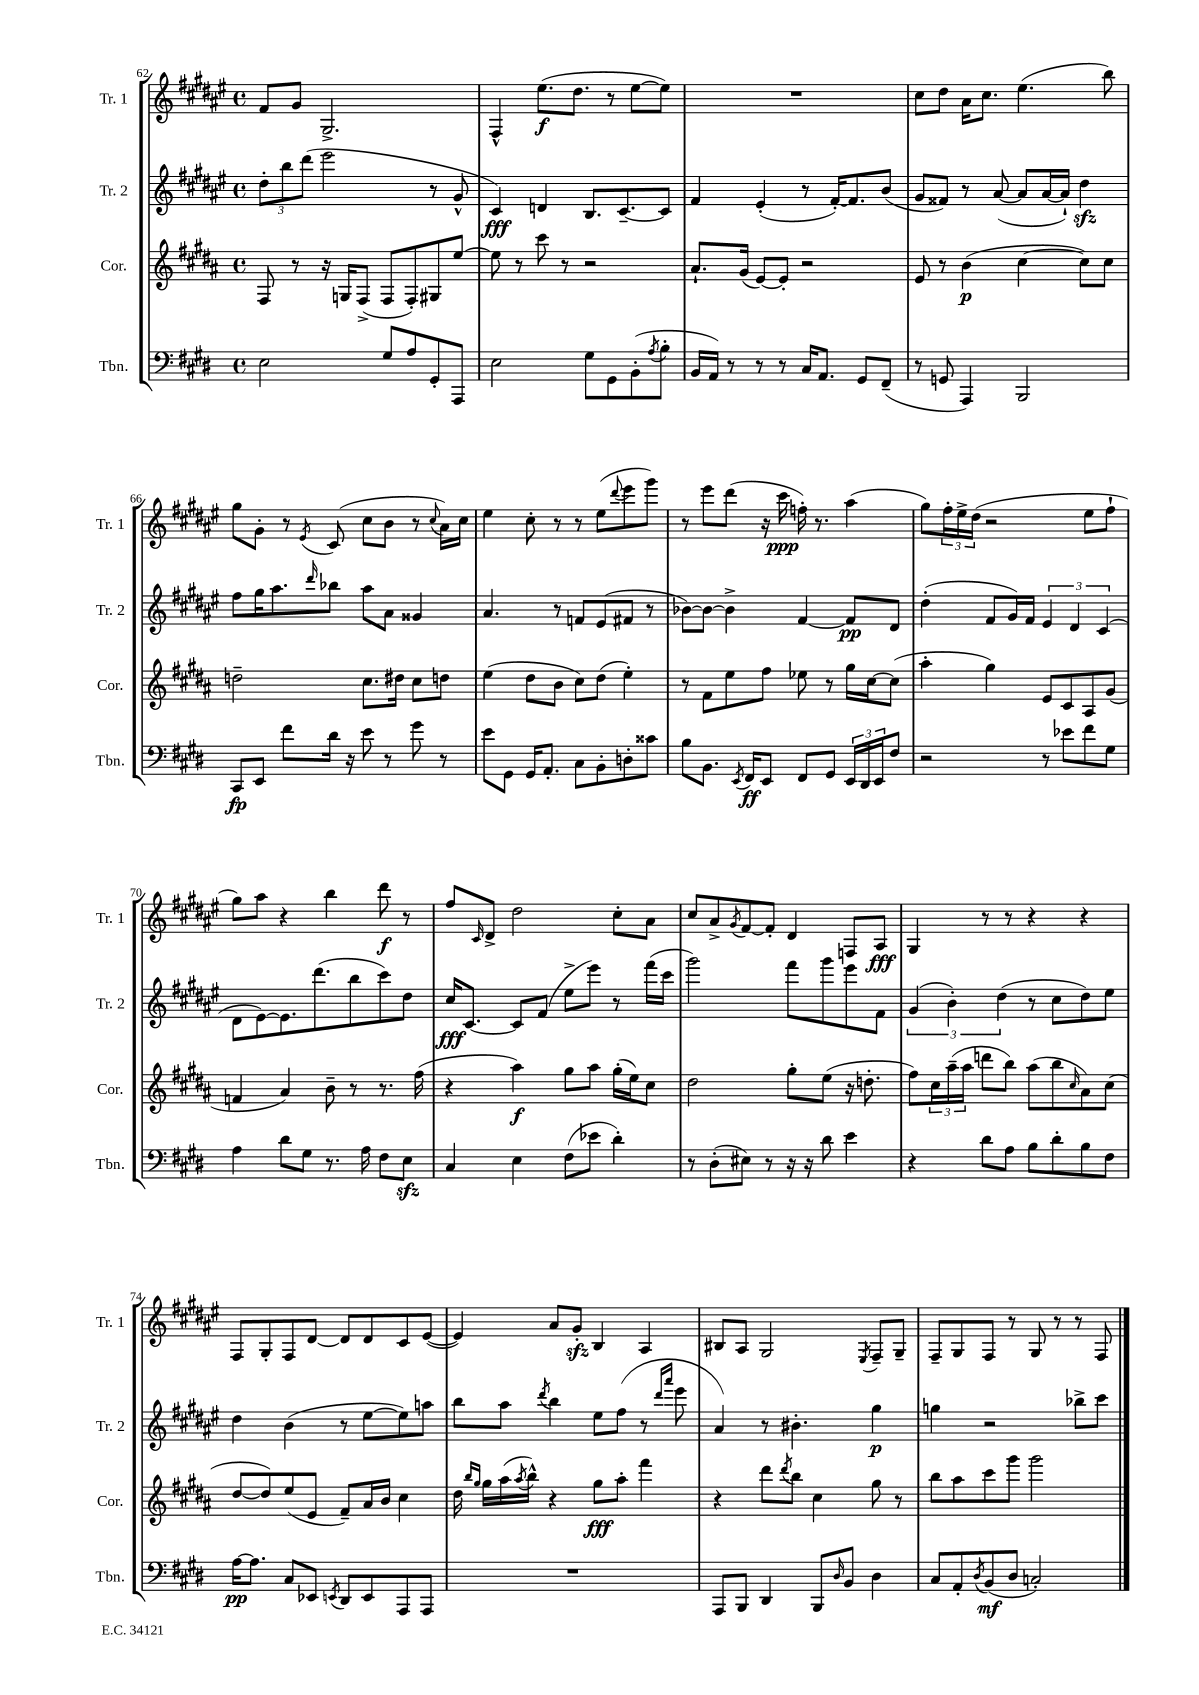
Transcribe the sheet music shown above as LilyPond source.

<<
\new StaffGroup <<
\new Staff = "s0" \with { instrumentName = "Tr. 1" shortInstrumentName = "Tr. 1" } {
    \clef treble \key fis \major \defaultTimeSignature \time 4/4
    fis'8 gis'8 gis2.-> |
    fis4-^ eis''8.\f( dis''8. r8 eis''8~ eis''8) |
    R1 |
    cis''8 dis''8 ais'16 cis''8. eis''4.( b''8) |
    gis''8 gis'8-. r8 \acciaccatura { eis'8 } cis'8( cis''8 b'8 r8 \appoggiatura { cis''8 } ais'16) cis''16 |
    eis''4 cis''8-. r8 r8 eis''8( \appoggiatura { dis'''8 } eis'''8 gis'''8) |
    r8 eis'''8 dis'''8( r16 cis'''16\ppp f''16-.) r8. ais''4( |
    gis''8) \tuplet 3/2 { fis''16-. eis''16-> dis''16( } r2 eis''8 fis''8-! |
    gis''8) ais''8 r4 b''4 dis'''8\f r8 |
    fis''8 \grace { cis'16 } dis'8-> dis''2 cis''8-. ais'8 |
    cis''8 ais'8-> \acciaccatura { gis'8 } fis'8~ fis'8-. dis'4 f8 ais8\fff |
    gis4 r8 r8 r4 r4 |
    fis8 gis8-. fis8 dis'8~ dis'8 dis'8 cis'8 eis'8~( |
    eis'4) ais'8 gis'8-.\sfz b4 ais4 |
    bis8 ais8 gis2 \acciaccatura { eis8 } fis8-- gis8-- |
    fis8-- gis8 fis8 r8 gis8 r8 r8 fis8 \bar "|." |
}
\new Staff = "s1" \with { instrumentName = "Tr. 2" shortInstrumentName = "Tr. 2" } {
    \clef treble \key fis \major \defaultTimeSignature \time 4/4
    \tuplet 3/2 { dis''8-. b''8 dis'''8( } eis'''2 r8 gis'8-^ |
    cis'4\fff) d'4 b8. cis'8.~-- cis'8 |
    fis'4 eis'4-.( r8 fis'16~-.) fis'8. b'8( |
    gis'8 fisis'8) r8 ais'8~( ais'8 ais'16~ ais'16-!) dis''4\sfz |
    fis''8 gis''16 ais''8. \grace { dis'''16 } bes''8 ais''8 ais'8 gisis'4 |
    ais'4. r8 f'8 eis'8( fis'8 r8 |
    bes'8~) bes'8~ bes'4-> fis'4~ fis'8\pp dis'8 |
    dis''4-.( fis'8 gis'16) fis'16 \tuplet 3/2 { eis'4 dis'4 cis'4( } |
    dis'8 eis'8~) eis'8. dis'''8.( b''8 cis'''8) dis''8 |
    cis''16\fff cis'8.~ cis'8 fis'8( eis''8-> eis'''8) r8 fis'''16( cis'''16 |
    gis'''2) fis'''8 gis'''8 eis'''8 fis'8 |
    \tuplet 3/2 { gis'4( b'4-.) dis''4( } r8 cis''8 dis''8) eis''8 |
    dis''4 b'4( r8 eis''8~ eis''8) a''8 |
    b''8 ais''8 \acciaccatura { dis'''8 } b''4 eis''8 fis''8( r8 \grace { dis'''16 ais'''16 } eis'''8 |
    ais'4) r8 bis'4.-. gis''4\p |
    g''4 r2 bes''8-> cis'''8 \bar "|." |
}
\new Staff = "s2" \with { instrumentName = "Cor." shortInstrumentName = "Cor." } {
    \clef treble \key b \major \defaultTimeSignature \time 4/4
    fis8 r8 r16 g16 fis8->( fis8 fis8-.) gis8 e''8~ |
    e''8 r8 cis'''8 r8 r2 |
    ais'8.-! gis'16( e'8~) e'8-. r2 |
    e'8 r8 b'4\p( cis''4~ cis''8) cis''8 |
    d''2-- cis''8. dis''16 cis''8 d''8 |
    e''4( dis''8 b'8 cis''8) dis''8( e''4-.) |
    r8 fis'8 e''8 fis''8 ees''8 r8 gis''16 cis''16~ cis''8( |
    ais''4-. gis''4) e'8 cis'8 ais8 gis'8( |
    f'4 ais'4) b'8-- r8 r8. fis''16( |
    r4 ais''4\f) gis''8 ais''8 gis''16-.( e''16) cis''8 |
    dis''2 gis''8-. e''8( r16 d''8.-. |
    fis''8) \tuplet 3/2 { cis''16 ais''16--( ais''16 } d'''8 b''8) ais''8( b''8 \grace { cis''16 } ais'8) cis''8( |
    dis''8~ dis''8) e''8( e'8 fis'8--) ais'16 b'16 cis''4 |
    dis''16 \grace { b''16 gis''16 } gis''16 ais''16( \acciaccatura { ais''8 } b''16-^) r4 gis''8\fff ais''8-. fis'''4 |
    r4 dis'''8 \acciaccatura { dis'''8 } b''8 cis''4 gis''8 r8 |
    b''8 ais''8 cis'''8 gis'''8 gis'''2 \bar "|." |
}
\new Staff = "s3" \with { instrumentName = "Tbn." shortInstrumentName = "Tbn." } {
    \clef bass \key e \major \defaultTimeSignature \time 4/4
    e2 gis8 a8 gis,8-. a,,8 |
    e2 gis8 gis,8 b,8-.( \acciaccatura { a8 } b8-. |
    b,16 a,16) r8 r8 r8 cis16 a,8. gis,8 fis,8--( |
    r8 g,8 a,,4) b,,2 |
    cis,8\fp e,8 fis'8 dis'16 r16 e'8 r8 gis'8 r8 |
    e'8 gis,8 gis,16 a,8.-. cis8 b,8-. d8-. cisis'8 |
    b8 b,8. \acciaccatura { e,8 } fis,16\ff e,8 fis,8 gis,8 \tuplet 3/2 { e,16 dis,16 e,16 } fis8 |
    r2 r8 ees'8 fis'8 gis8 |
    a4 dis'8 gis8 r8. a16 fis8 e8\sfz |
    cis4 e4 fis8( ees'8 dis'4-.) |
    r8 dis8-.( eis8) r8 r16 r16 dis'8 e'4 |
    r4 dis'8 a8 b8 dis'8-. b8 fis8 |
    a16~\pp a8. cis8 ees,8 \acciaccatura { e,8 } dis,8 e,8 a,,8 a,,8 |
    R1 |
    a,,8 b,,8 dis,4 b,,8 \grace { dis16 } b,8 dis4 |
    cis8 a,8-. \acciaccatura { dis8 } b,8\mf( dis8 c2-.) \bar "|." |
}
>>
>>
\layout { \context { \Score currentBarNumber = #62 } }
